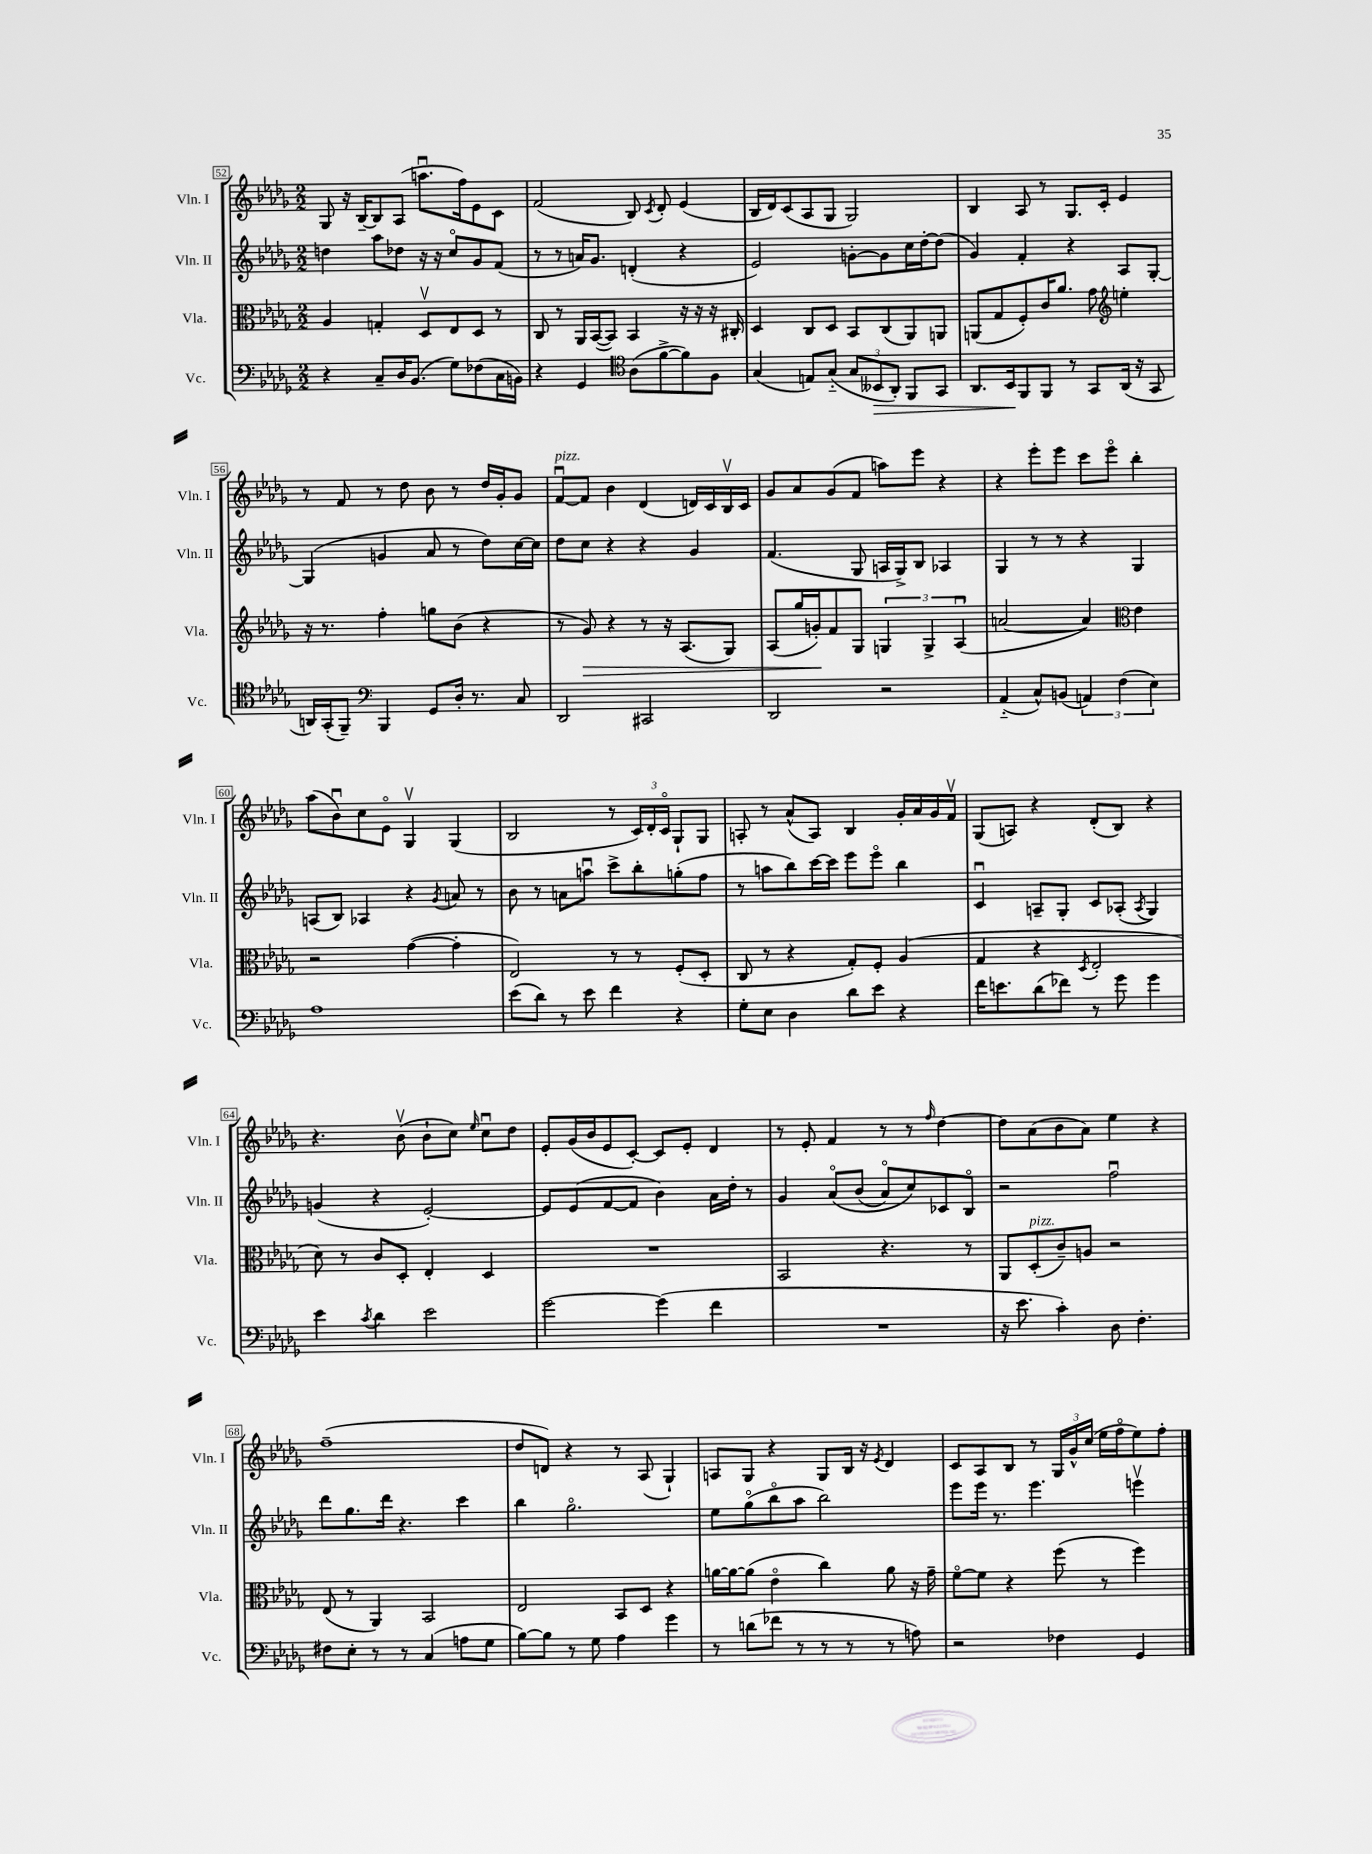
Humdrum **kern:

**kern	**kern	**kern	**kern
*staff4	*staff3	*staff2	*staff1
*clefF4	*clefC3	*clefG2	*clefG2
*k[b-e-a-d-g-]	*k[b-e-a-d-g-]	*k[b-e-a-d-g-]	*k[b-e-a-d-g-]
*M2/2	*M2/2	*M2/2	*M2/2
4r	4A-	4dd	8G-
.	.	.	16r
.	.	.	[16B-~
8C~	4G'	8aa-	8B-]
16D-	.	8dd-	(8A-
(8.BB-	.	.	.
.	8D-v	16r	8.aau
.	.	16r	.
8G-)	8E-	8cco	.
.	.	.	16ff)
(8F-	8D-	8g-	8e-
16C	8r	(8f	8c
16BB)	.	.	.
=	=	=	=
4r	8C	8r	(2f
.	8r	8r	.
4GG-	16AA-	16a)	.
.	([16BB-	8.g-	.
.	8BB-])	.	.
*clefC4	*	*	*
(8A-	4BB-	(4d'	8B-)
.	.	.	8qc
[8f^	.	.	8d-'
8f])	16r	4r	(4e-
.	16r	.	.
8F	16r	.	.
.	16C#'	.	.
=	=	=	=
(4G-	4D-	2e-)	16B-
.	.	.	16d-)
.	.	.	(8c
8E)	8C	.	8A-
(8G-'~	8D-	.	8G-
12G-	8BB-	[8g'	2G-)
12BB--	.	.	.
.	(8C	8g]	.
12AA-')	.	.	.
8FF	8AA-)	16cc	.
.	.	[16dd-'	.
8GG-	8AA	(8dd-]	.
=	=	=	=
8.AA-	(8AA	4g-)	4B-
.	8G-	.	.
16BB-	.	.	.
8FF	8F')	4f'	8A-
8FF	16c	.	8r
.	8.a-	.	.
8r	.	4r	8.G-
8GG-	8g-	.	.
.	.	.	16c'
*	*clefG2	*	*
(16AA-	4ee'	8A-	4e-
16r	.	.	.
8GG-	.	[8G-'	.
=	=	=	=
16AA)	16r	(4G-]	8r
(16GG-'	8.r	.	.
8FF~)	.	.	8f
*clefF4	*	*	*
4BBB-	4ff'	4g	8r
.	.	.	8dd-
8GG-	8gg	8a-	8b-
16D-'	(8b-	8r	8r
8.r	.	.	.
.	4r	8dd-)	16dd-
.	.	.	16g-'
8C	.	[16cc	8g-
.	.	16cc]	.
=	=	=	=
2DD-	8r	8dd-	[8fu
.	8g-)	8cc	8f]
.	4r	4r	4b-
2CC#	8r	4r	(4d-
.	16r	.	.
.	(8.A-	.	.
.	.	4g-	16d)
.	.	.	16c
.	8G-)	.	16B-v
.	.	.	16c
=	=	=	=
2DD-	(8A-	(4.f	8g-
.	16gg-	.	8a-
.	16g')	.	.
.	8f	.	(8g-
.	8G-	8G-	8f
2r	6G	16A	8aa)
.	.	16G-^)	.
.	.	8B-	8eee-
.	6G^	.	.
.	.	4A-	4r
.	(6A-u	.	.
=	=	=	=
(4AA-'~	[2a	4G-	4r
8C^^)	.	8r	8eee-'
(8BB	.	8r	8eee-
6AA)	4a])	4r	8ccc
.	.	.	8eee-o
(6F	.	.	.
*	*clefC3	*	*
.	4e-	4G-	4bb-'
6E-)	.	.	.
=	=	=	=
1A-	2r	(8A	(8aa-
.	.	8B-)	8b-u)
.	.	4A-	8cc
.	.	.	8e-o
.	([4g-	4r	4G-v
.	.	8qg-	.
.	4g-']	8a	(4G-
.	.	8r	.
=	=	=	=
(8e-	2E-)	8b-	2B-
8d-)	.	8r	.
8r	.	8a	.
8e-	.	8aau	.
4f	8r	8ccc^	8r
.	8r	8bb-'	24c)
.	.	.	24d-'
.	.	.	24co
4r	(8F'	(8gg'	8G-`
.	8D-'	8ff	8G-
=	=	=	=
8G-'	8C	8r	8A'
8E-	8r	8aa	8r
4D-	4r	8bb-)	(8a-^^
.	.	[16ccc	8A)
.	.	16ccc]	.
8d-	8G-')	8eee-	4B-
8e-	8F'	8eee-o	.
4r	(4A-	4bb-	16g-'
.	.	.	16a-
.	.	.	16g-
.	.	.	16fv
=	=	=	=
16f	4G-	4cu	(8G-
8.e	.	.	.
.	.	.	8A)
(8d-	4r	8A~	4r
8f-)	.	8G-'	.
.	8qD-	.	.
8r	2E-'	8c	(8d-'
8g-	.	(8A-'	8B-)
.	.	8qA-	.
4g-	.	4G-)	4r
=	=	=	=
4e-	8d-)	(4g	4.r
.	8r	.	.
8qc	.	.	.
4d-	8c	4r	.
.	8D-'	.	(8b-v
2e-	4E-'	[2e-')	8b-`
.	.	.	8cc)
.	.	.	16qqee-
.	4D-	.	8ccu
.	.	.	8dd-
=	=	=	=
[2g-	1r	8e-]	8e-'
.	.	(8e-	(16g-
.	.	.	16b-
.	.	[8f	8e-
.	.	8f]	[8c')
(4g-]	.	4b-)	8c]
.	.	.	8e-'
4f	.	16a-	4d-
.	.	16dd-'	.
.	.	8r	.
=	=	=	=
1r	2BB-	4g-	8r
.	.	.	8e-'
.	.	&(8a-o	4f
.	.	(8b-	.
.	4.r	8a-o)	8r
.	.	8cc&)	8r
.	.	.	16qqff
.	.	8c-	[4dd-
.	8r	8B-o	.
=	=	=	=
16r	8AA-	2r	8dd-]
8.e-	.	.	.
.	(8D-'	.	(8a-
4c')	8c~)	.	8b-
.	8A	.	8a-)
8D-	2r	2ffu	4ee-
4.F'	.	.	.
.	.	.	4r
=	=	=	=
8F#	(8E-	8ddd-	(1ff~
8E-'	8r	8.gg-	.
8r	4AA-)	.	.
.	.	16ddd-	.
8r	.	4.r	.
(4C	2BB-	.	.
8A	.	4ccc	.
8G-	.	.	.
=	=	=	=
[8B-)	2E-	4bb-	8dd-
8B-]	.	.	8d)
8r	.	2.gg-o	4r
8G-	.	.	.
4A-	8BB-	.	8r
.	8D-	.	(8A-
4g-	4r	.	4G-`)
=	=	=	=
8r	[16a	8ee-	8A
.	16a_	.	.
(8d	(8a]	(8gg-o	8G-
8f-	4e-o	8bb-o	4r
8r	.	8aa-	.
8r	4cc)	2bb-)	8G-
8r	.	.	16B-
.	.	.	16r
.	.	.	8qe-
8r	8a	.	4d-
8A)	16r	.	.
.	16g-~	.	.
=	=	=	=
2r	[8fo	8eee-	8c
.	8f]	16eee-	8A-
.	.	8.r	.
.	4r	.	8B-
.	.	4.eee-	8r
4F-	(8ff	.	24G-
.	.	.	24g-^^
.	.	.	(24cc
.	8r	.	16ee-
.	.	.	16ffo
4GG-	4ff)	4eeev	8ee-)
.	.	.	8ff'
==	==	==	==
*-	*-	*-	*-
